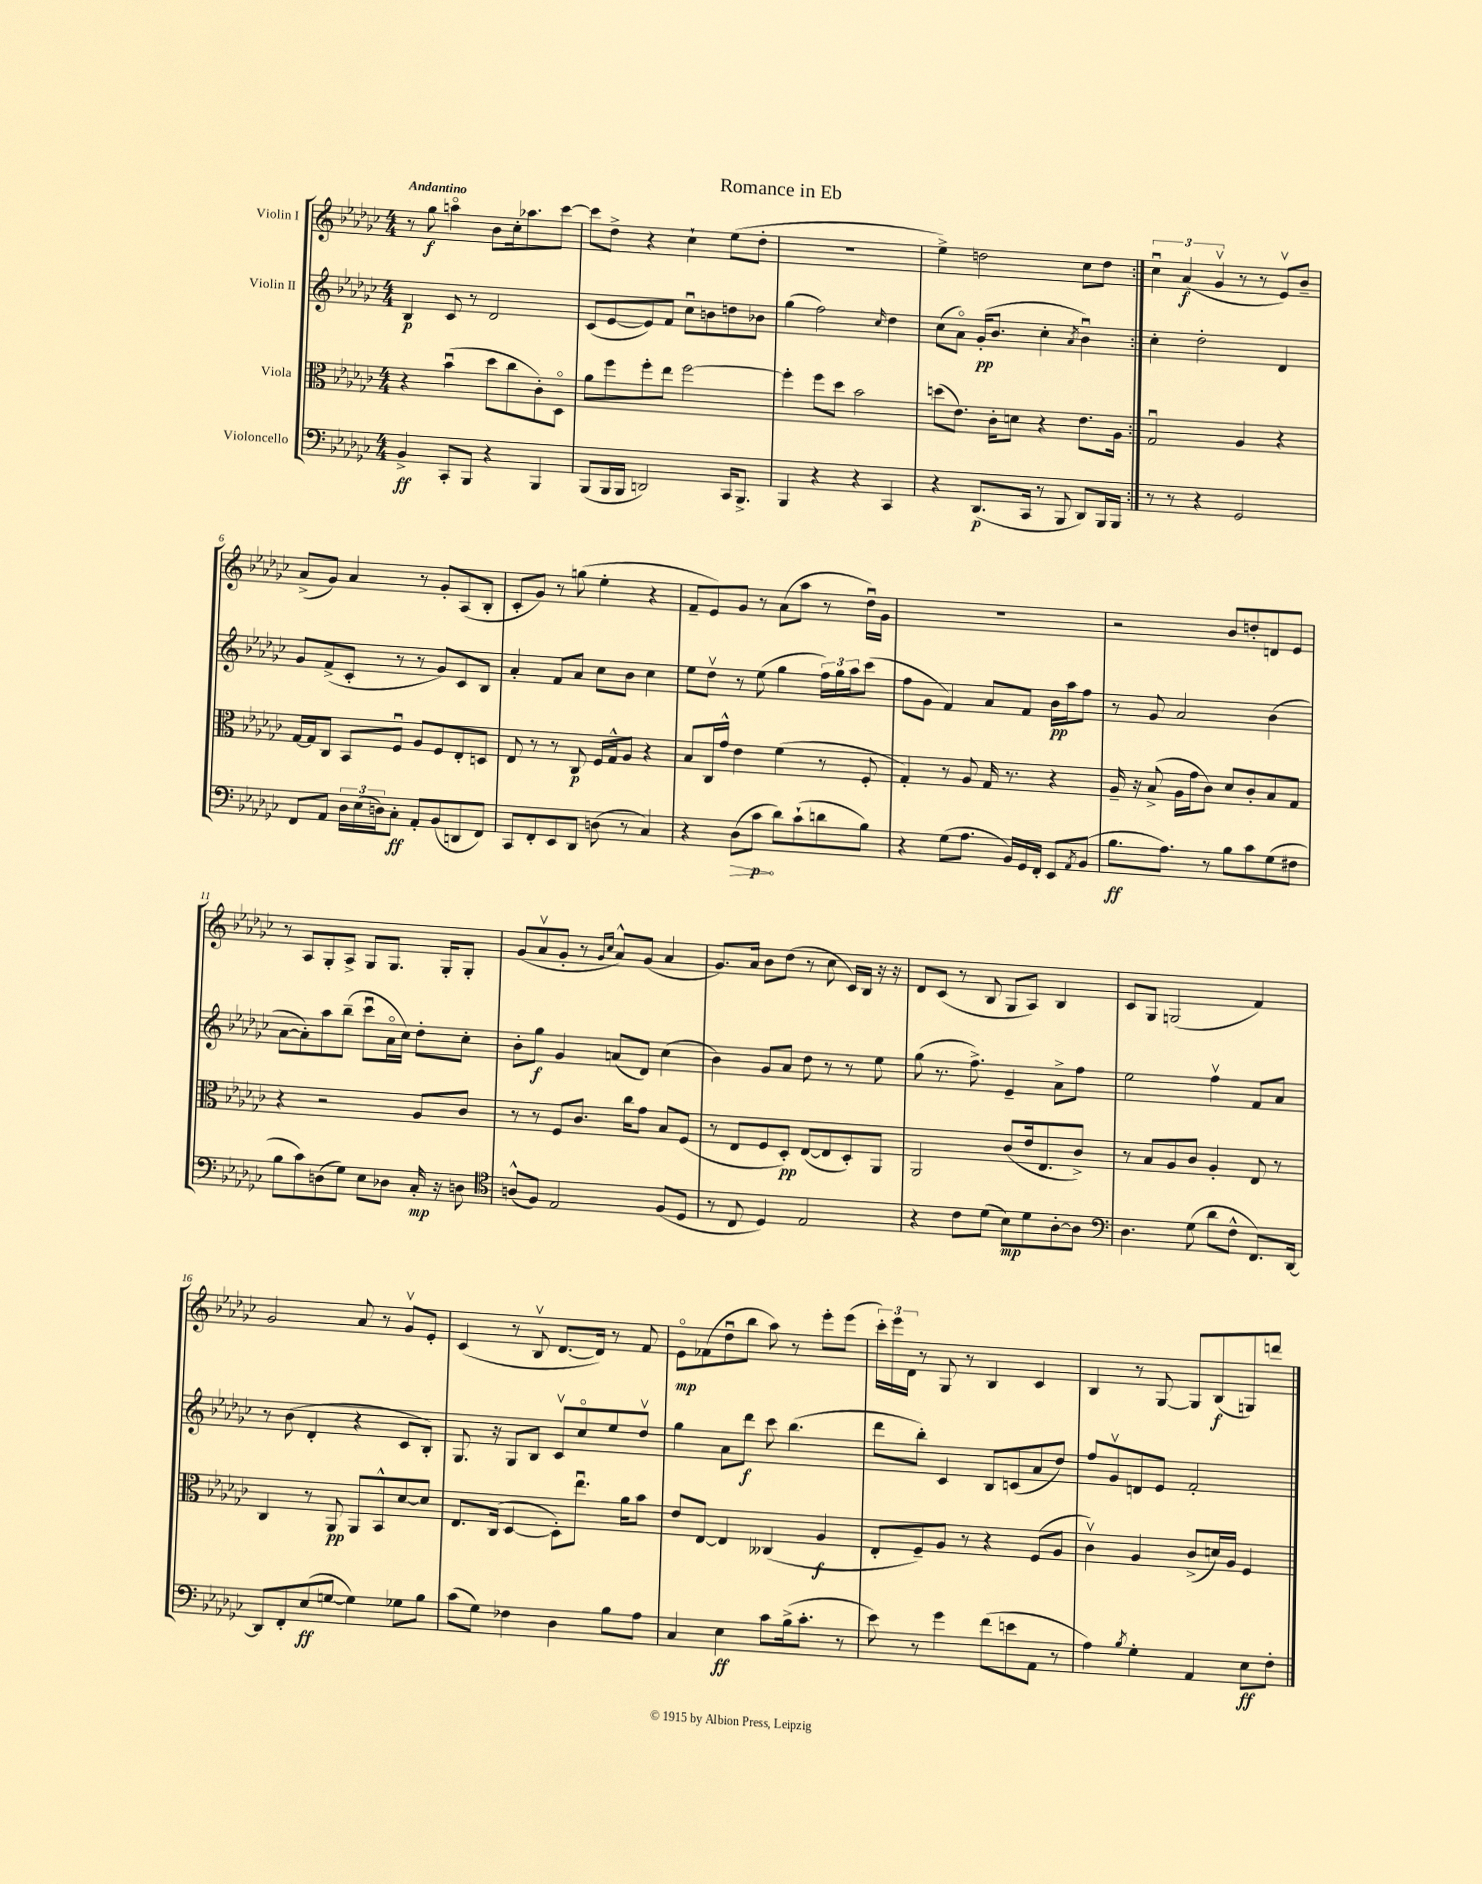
\header { title = "Romance in Eb" }
<<
\new StaffGroup <<
\new Staff = "s0" \with { instrumentName = "Violin I" } {
    \clef treble \key ges \major \numericTimeSignature \time 4/4 \tempo "Andantino"
    \repeat volta 2 { r8 ges''8\f a''4\flageolet bes'8 ces''16-. aes''8. ces'''8~ |
    ces'''8 des''8-> r4 ces''4-! ees''8( des''8-. |
    R1 |
    ees''4->) d''2 ces''8 d''8 | }
    \tuplet 3/2 { ces''4\downbow aes'4\f( ges'4\upbow } r8 r8 ees'8\upbow) bes'8-- |
    aes'8->( ges'8) aes'4 r8 ges'8-. aes8( bes8-. |
    ces'8-. ges'8) r8 g''8( ees''4-. r4 |
    f'8-- ees'8) ges'8 r8 aes'8( aes''8 r8 des''16\downbow) ges'16 |
    R1 |
    r2 bes'8 d''8-. d'8 ees'8 |
    r8 aes8 ges8-. aes8-> ges8 ges8. ges16-. ges8-. |
    ges'8( aes'8\upbow ges'8-. r8 \grace { ges'16 ces''16 } aes'8-^) ges'8( aes'4 |
    ges'8.) aes'16 bes'8 des''8( r8 ces''8 ces'16) bes16 r16 r16 |
    des'8 ces'8( r8 bes8 ges8 aes8) bes4 |
    ces'8 ges8 g2( f'4) |
    ges'2 aes'8 r8 ges'8\upbow ees'8-. |
    ces'4( r8 bes8\upbow des'8.~ des'16) r8 f'8 |
    ees'8\flageolet\mp fes'8( des''8\downbow bes''8 aes''8) r8 ees'''8-. ees'''8( |
    \tuplet 3/2 { ces'''16-.) ees'''16 des'16 } r8 ges8 r8 bes4 ces'4 |
    bes4 r8 ges8~ ges8 bes8\f( g8) d'''8 \bar "|." |
}
\new Staff = "s1" \with { instrumentName = "Violin II" } {
    \clef treble \key ges \major \numericTimeSignature \time 4/4
    \repeat volta 2 { bes4\p ces'8 r8 des'2 |
    ces'8( ees'8~ ees'8) f'8 ces''8\downbow b'8 d''8 bes'8 |
    ges''4( f''2) \grace { ces''16 } des''4 |
    ces''8( aes'8\flageolet) ges'16-.\pp( bes'8. ces''4-. \acciaccatura { aes'8 } bes'4\downbow) | }
    ces''4-. des''2-. des'4 |
    ges'8 f'8->( ces'8-. r8 r8 ges'8) ces'8 bes8 |
    aes'4-. f'8 aes'8 ces''8 bes'8 ces''4 |
    ees''8 des''8\upbow r8 ees''8( ges''4 \tuplet 3/2 { f''16) ges''16 aes''16 } ces'''8( |
    f''8 ges'8 f'4) aes'8 f'8 bes'16\pp aes''16 f''8 |
    r8 ges'8 aes'2 bes'4( |
    aes'8~ aes'8-.) aes''8 bes''8--( ces'''8\downbow aes'16\flageolet ces''16) des''8-. ces''8-. |
    bes'8-. ges''8\f ges'4 a'8( des'8) ces''4( |
    bes'4) ges'8 aes'8 des''8 r8 r8 ees''8 |
    ges''8( r8. f''8.->) ees'4-- aes'8-> f''8 |
    ees''2 f''4\upbow f'8 aes'8 |
    r8 bes'8( des'4-. r4 ces'8 bes8-.) |
    ges8. r16 ges8 bes8 ces'8\upbow ces''8\flageolet ees''8 des''8\upbow |
    ges''4 aes'8 des'''8\f ces'''8 bes''4.( |
    des'''8 bes''8-.) ces'4 bes8 c'8( aes'8 des''8) |
    f''8 ges'8\upbow d'8 ees'8 f'2-. \bar "|." |
}
\new Staff = "s2" \with { instrumentName = "Viola" } {
    \clef alto \key ges \major \numericTimeSignature \time 4/4
    \repeat volta 2 { r4 bes'4\downbow( des''8 ces''8 ces'8-.) des8\flageolet |
    aes'8 f''8 f''8-. ees''8 f''2~ |
    f''4-. f''8 des''8 bes'2 |
    d''8( ees'8.) ces'16-. d'8 r4 ees'8. aes16 | }
    ges2\downbow aes4 r4 |
    ges16~ ges16 ces8 bes,8 f8\downbow aes8 f8 ees8-. d8 |
    ees8 r8 r8 ces8\p f16 ges16-^ aes8 r4 |
    bes8 ces16 ges'16-^ ees'4 f'4( r8 f8-. |
    ges4-.) r8 aes8 ges16 r8. r4 |
    aes16-- r16 bes8->( aes16 ges'16 ces'8) des'8 ces'8-. bes8 ges8 |
    r4 r2 aes8 ces'8 |
    r8 r8 f8 ces'8. ces''16 ges'8 bes8 f8( |
    r8 ees8 f8 des8-.\pp) ees8~( ees8 des8-.) aes,8 |
    aes,2 ces'8( ees'16 ees8. ces'8->) |
    r8 bes8 aes8 ces'8 aes4-. ees8 r8 |
    ces4 r8 aes,8\pp aes,8 bes,8-^ des'8~ des'8 |
    ees8. ces16( des4~ des8-.) ees''8.\downbow aes'16 bes'8 |
    ees'8 ees8~ ees4 ceses4( aes4\f |
    ees8-. f8--) aes8 r8 r4 f8( aes8 |
    ces'4\upbow) aes4 ces'8->( d'16) aes16 f4 \bar "|." |
}
\new Staff = "s3" \with { instrumentName = "Violoncello" } {
    \clef bass \key ges \major \numericTimeSignature \time 4/4
    \repeat volta 2 { bes,4->\ff ces,8-. bes,,8 r4 bes,,4 |
    bes,,8( bes,,16 bes,,16 d,2) ces,16 bes,,8.-> |
    bes,,4 r4 r4 ces,4 |
    r4 des,8.\p( ces,16 r8 bes,,8 des,8) bes,,16 bes,,16 | }
    r8 r8 r4 ges,2 |
    f,8 aes,8 \tuplet 3/2 { des16 ees16( d16) } ces8-.\ff aes,8-. bes,8( d,8 f,8) |
    ces,8 f,8-. ees,8 des,8 d8( r8 ces4) |
    r4 \once \override Hairpin.circled-tip = ##t des8\>( ces'8\p\! des'8) ces'8-!( d'8 bes8) |
    r4 ges8( aes8. bes,16) ges,16 f,16-. ees,8 \acciaccatura { aes,8 } bes,8( |
    bes8.\ff aes8.) r8 bes8 ces'8 ges8( fis8 |
    bes8 ces'8) d8( ges8) ees8 des8 ces16-.\mp r16 d8 |
    \clef tenor a8-^( f8) ees2 f8( des8 |
    r8 ces8 des4) ees2 |
    r4 ces'8 des'8( bes8\mp) des'8 aes8~-. aes8 |
    \clef bass des4. ges8( des'8 f8-^ f,8.) des,16~ |
    des,8 f,8-. ees8\ff( g8~ g4) ges8 bes8 |
    ces'8( ges8) fes4 des4 bes8 aes8 |
    ces4 ees4\ff ces'8 bes16->( ces'8.-. r8 |
    ees'8) r8 ges'4 f'8( e'8 aes,8 r8 |
    aes4) \acciaccatura { bes8 } ges4-. aes,4 ees8\ff f8-. \bar "|." |
}
>>
>>
